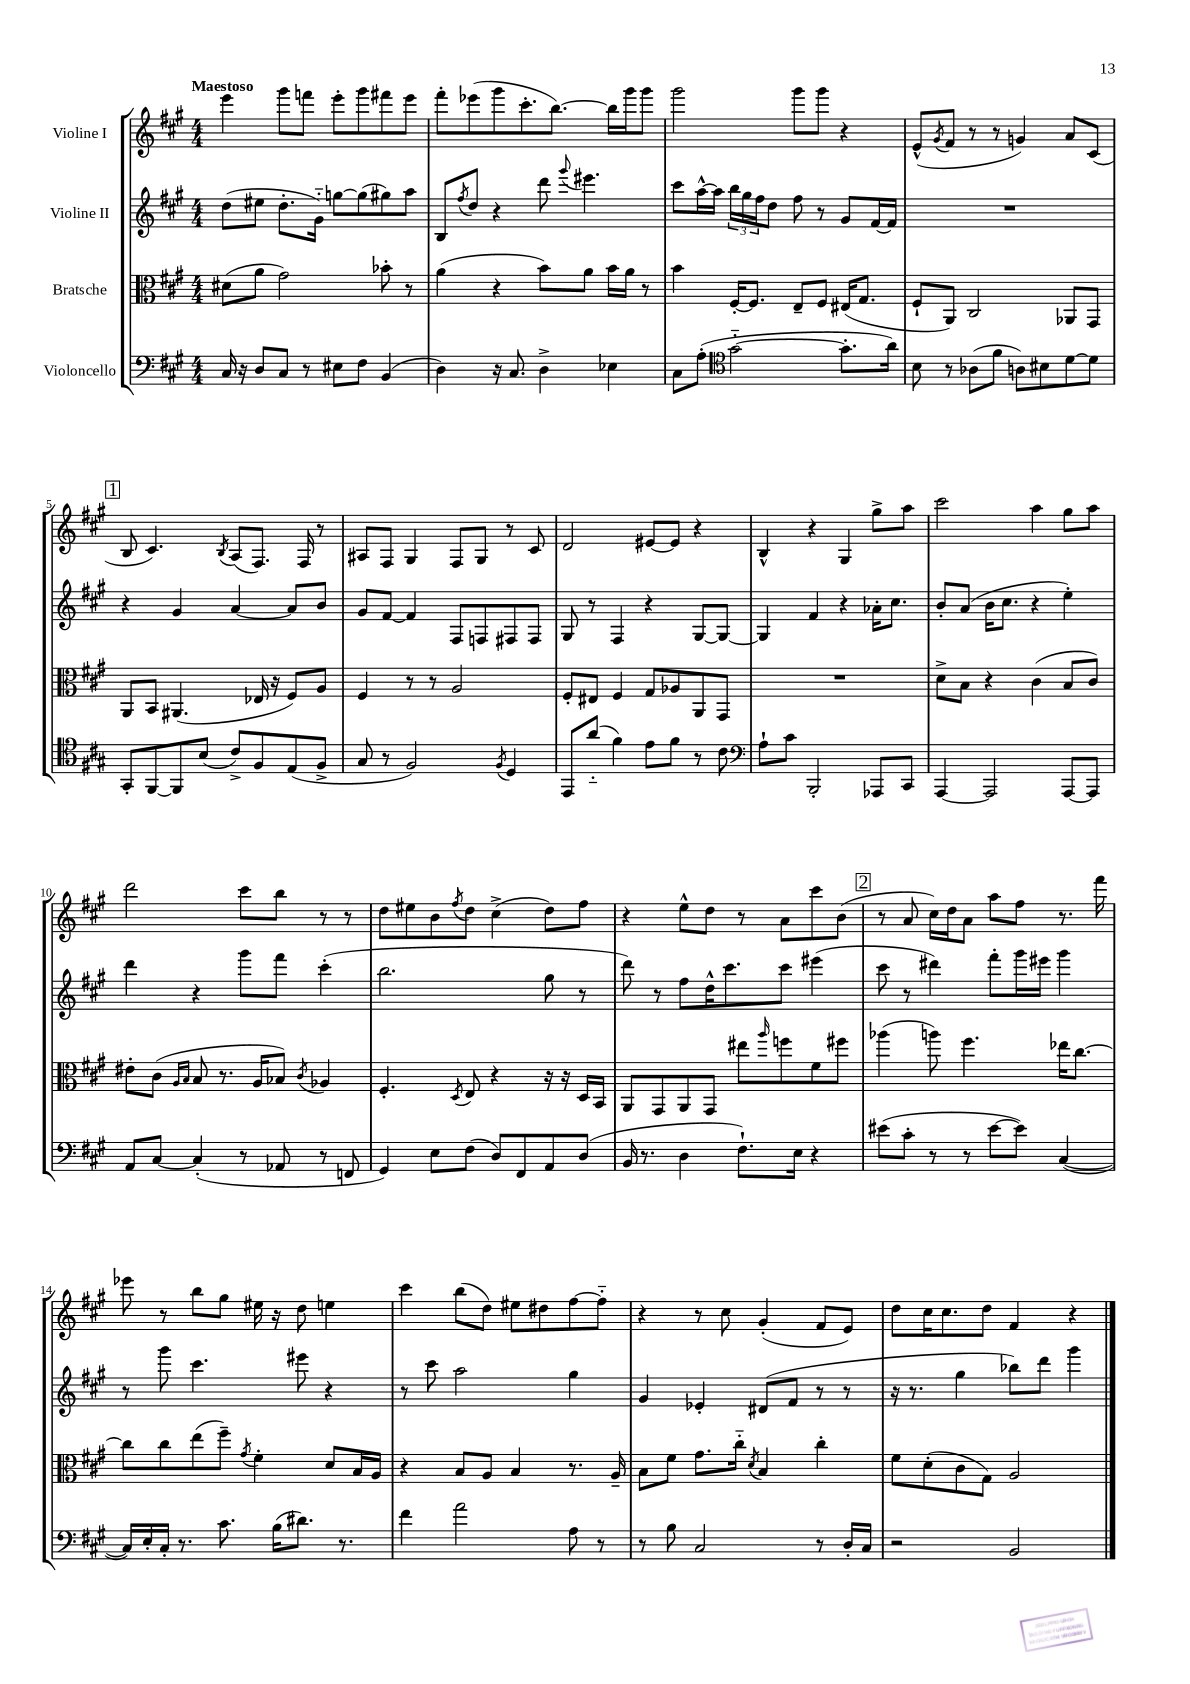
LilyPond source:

<<
\new StaffGroup <<
\new Staff = "s0" \with { instrumentName = "Violine I" } {
    \clef treble \key a \major \numericTimeSignature \time 4/4 \tempo "Maestoso"
    e'''4 gis'''8 f'''8 e'''8-. gis'''8 fis'''8 e'''8 |
    fis'''8-. ees'''8( gis'''8 cis'''8.-. b''8.~) b''16 gis'''16 gis'''8 |
    gis'''2 gis'''8 gis'''8 r4 |
    e'8-^( \acciaccatura { gis'8 } fis'8 r8 r8 g'4) a'8 cis'8( |
    \mark \markup { \box "1" } b8 cis'4.) \acciaccatura { b8 } a8( fis8.) fis16 r8 |
    ais8 fis8 gis4 fis8 gis8 r8 cis'8 |
    d'2 eis'8~ eis'8 r4 |
    b4-^ r4 gis4 gis''8-> a''8 |
    cis'''2 a''4 gis''8 a''8 |
    d'''2 cis'''8 b''8 r8 r8 |
    d''8 eis''8 b'8 \acciaccatura { fis''8 } d''8 cis''4->( d''8) fis''8 |
    r4 e''8-^ d''8 r8 a'8 cis'''8 b'8( |
    \mark \markup { \box "2" } r8 a'8 cis''16) d''16 a'8 a''8 fis''8 r8. fis'''16 |
    ees'''8 r8 b''8 gis''8 eis''16 r16 d''8 e''4 |
    cis'''4 b''8( d''8) eis''8 dis''8 fis''8~ fis''8-_ |
    r4 r8 cis''8 gis'4-.( fis'8 e'8) |
    d''8 cis''16 cis''8. d''8 fis'4 r4 \bar "|." |
}
\new Staff = "s1" \with { instrumentName = "Violine II" } {
    \clef treble \key a \major \numericTimeSignature \time 4/4
    d''8( eis''8 d''8.-. gis'16-_) g''8~ g''8( gis''8) a''8 |
    b8 \acciaccatura { fis''8 } d''8 r4 d'''8 \appoggiatura { gis'''8 } eis'''4. |
    cis'''8 a''16~-^ a''16 \tuplet 3/2 { b''16 gis''16 fis''16 } d''8 fis''8 r8 gis'8 fis'16~ fis'16 |
    R1 |
    \mark \markup { \box "1" } r4 gis'4 a'4~ a'8 b'8 |
    gis'8 fis'8~ fis'4 fis8 f8 fis8 fis8 |
    gis8 r8 fis4 r4 gis8~ gis8~ |
    gis4 fis'4 r4 aes'16-. cis''8. |
    b'8-. a'8( b'16 cis''8. r4 e''4-.) |
    d'''4 r4 gis'''8 fis'''8 cis'''4-.( |
    b''2. gis''8 r8 |
    d'''8) r8 fis''8 d''16-^ cis'''8. cis'''8 eis'''4( |
    \mark \markup { \box "2" } cis'''8 r8 dis'''4) fis'''8-. gis'''16 eis'''16 gis'''4 |
    r8 gis'''8 cis'''4. eis'''8 r4 |
    r8 cis'''8 a''2 gis''4 |
    gis'4 ees'4-. dis'8( fis'8 r8 r8 |
    r16 r8. gis''4 bes''8) d'''8 gis'''4 \bar "|." |
}
\new Staff = "s2" \with { instrumentName = "Bratsche" } {
    \clef alto \key a \major \numericTimeSignature \time 4/4
    dis'8( a'8 gis'2) bes'8-. r8 |
    a'4( r4 b'8) a'8 b'16 a'16 r8 |
    b'4 fis16~-. fis8. e8-- fis8 eis16( gis8. |
    fis8-! a,8) cis2 aes,8 gis,8 |
    \mark \markup { \box "1" } a,8 b,8 ais,4.( ees16 r16 fis8) a8 |
    fis4 r8 r8 a2 |
    fis8-. eis8 fis4 gis8 aes8 a,8 gis,8 |
    R1 |
    d'8-> b8 r4 cis'4( b8 cis'8) |
    eis'8-. cis'8( \grace { a16 b16 } b8 r8. a16 bes8) \acciaccatura { cis'8 } aes4 |
    fis4.-. \acciaccatura { d8 } e8 r4 r16 r16 d16 b,16 |
    a,8 gis,8 a,8 gis,8 eis''8 \grace { a''16 } f''8 fis'8 fis''8 |
    \mark \markup { \box "2" } aes''4( a''8) fis''4. ees''16 cis''8.~ |
    cis''8 cis''8 e''8( fis''8--) \acciaccatura { gis'8 } fis'4-. d'8 b16 a16 |
    r4 b8 a8 b4 r8. a16-- |
    b8 fis'8 gis'8. cis''16-_ \acciaccatura { d'8 } b4 cis''4-. |
    fis'8 d'8-.( cis'8 gis8) a2 \bar "|." |
}
\new Staff = "s3" \with { instrumentName = "Violoncello" } {
    \clef bass \key a \major \numericTimeSignature \time 4/4
    cis16 r16 d8 cis8 r8 eis8 fis8 b,4( |
    d4) r16 cis8. d4-> ees4 |
    cis8 a8-.( \clef tenor gis'2~-_ gis'8.-. a'16) |
    b8 r8 aes8( fis'8 a8) bis8 d'8~ d'8 |
    \mark \markup { \box "1" } gis,8-. fis,8~ fis,8 b8( cis'8->) fis8 e8( fis8-> |
    gis8 r8 fis2) \acciaccatura { fis8 } d4 |
    e,8 a'8-_( fis'4) e'8 fis'8 r8 cis'8 |
    \clef bass a8-! cis'8 b,,2-. aes,,8 cis,8 |
    a,,4~ a,,2 a,,8~ a,,8 |
    a,8 cis8~ cis4-.( r8 aes,8 r8 f,8 |
    gis,4) e8 fis8( d8) fis,8 a,8 d8( |
    b,16 r8. d4 fis8.-!) e16 r4 |
    \mark \markup { \box "2" } eis'8( cis'8-. r8 r8 eis'8~ eis'8) cis4~( |
    cis16) e16-. cis16-. r8. cis'8. b16( dis'8.) r8. |
    fis'4 a'2 a8 r8 |
    r8 b8 cis2 r8 d16-. cis16 |
    r2 b,2 \bar "|." |
}
>>
>>
